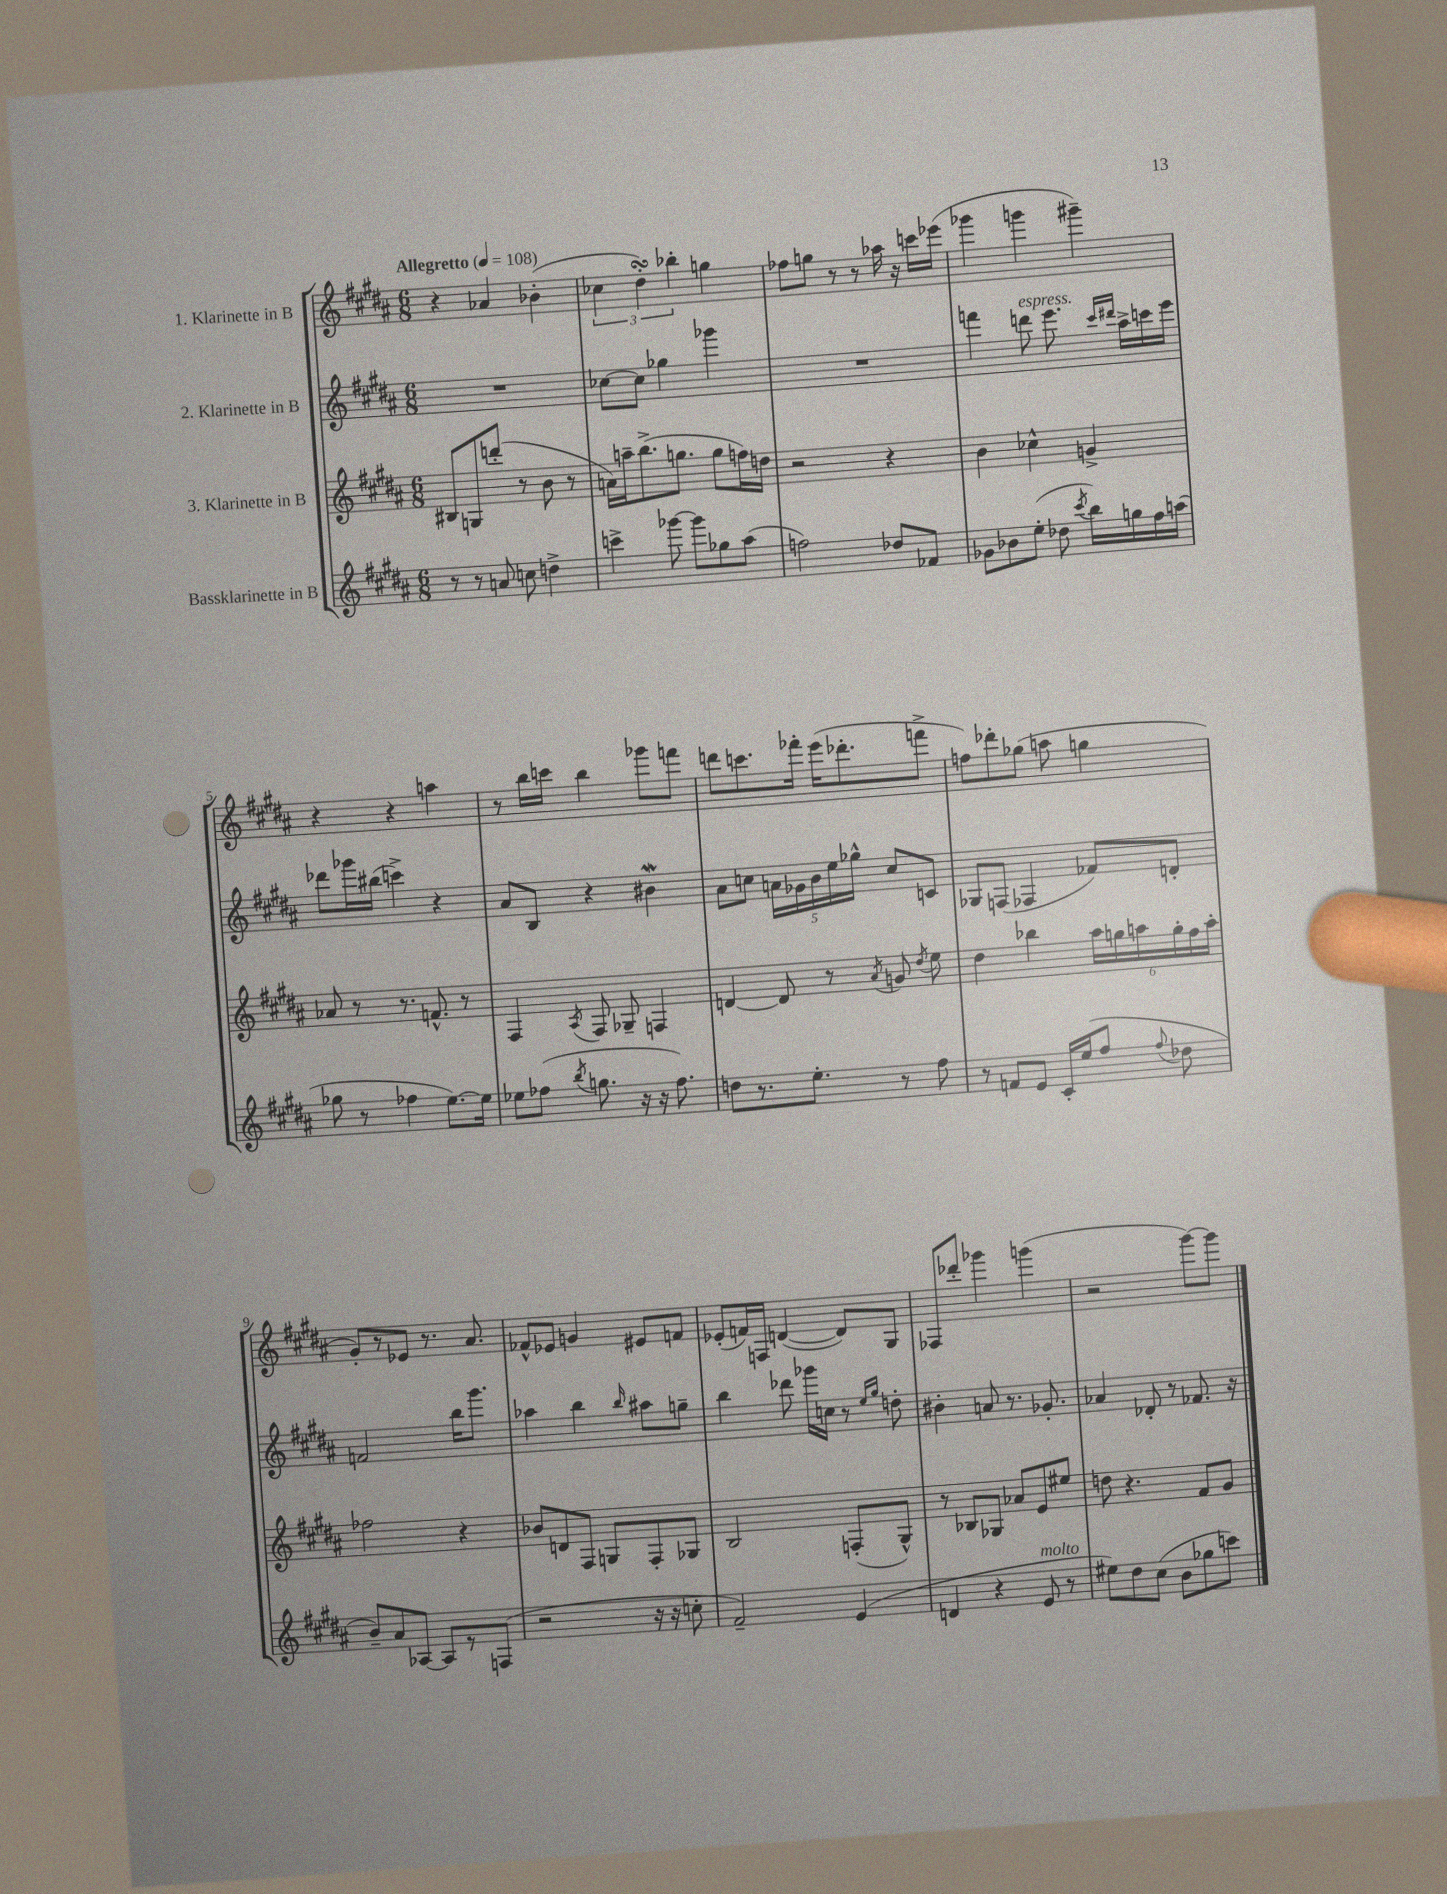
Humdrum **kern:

**kern	**kern	**kern	**kern
*part4	*part3	*part2	*part1
*staff4	*staff3	*staff2	*staff1
*I"Bassklarinette in B	*I"3. Klarinette in B	*I"2. Klarinette in B	*I"1. Klarinette in B
*clefG2	*clefG2	*clefG2	*clefG2
*k[f#c#g#d#a#]	*k[f#c#g#d#a#]	*k[f#c#g#d#a#]	*k[f#c#g#d#a#]
*M6/8	*M6/8	*M6/8	*M6/8
*MM108	*MM108	*MM108	*MM108
=1	=1	=1	=1
!	!	!	!LO:TX:a:B:t=Allegretto
8r	8B#X/L	2.r	4r
8r	8Gn/	.	.
8an/	(8dddn'/J	.	4a-X/
8ccn\	8r	.	.
4ddn^\	8b\	.	(4b-X'\
.	8r	.	.
=2	=2	=2	=2
4cccn^\	16an\LL)	[8cc-X\L	6cc-X\
.	16aan~\J	.	.
.	(8.bb^\	8cc-\J]	.
.	.	.	6dd#sSsS'\)
[8ggg-X\	.	4gg-X\	.
.	8.ggn\J	.	.
.	.	.	6bb-X'\
8ggg-\L]	.	.	.
8gg-X\	8gg\L	4ggg-X\	4ggn\
(8aa#\J	16ffn\L)	.	.
.	16ddn\JJ	.	.
=3	=3	=3	=3
2ffn\)	2r	2.r	8ff-X\L
.	.	.	8ggn\J
.	.	.	8r
.	.	.	8r
8dd-X/L	4r	.	16aa-X\
.	.	.	16r
8f-X/J	.	.	16cccn\LL
.	.	.	(16eee-X\JJ
=4	=4	=4	=4
8g-X\L	4b\	4fffn\	4ggg-X\
8b-X\	.	.	.
!	!	!LO:TX:a:i:t=espress.	!
(8ee'\J	4cc-X^^\	8dddn\	4gggn\
8dd-X\	.	8.eee\	.
8qccc#/	.	.	.
16bb\LL)	4gn^/	.	4ggg#X~\)
.	.	16qqccc#/LL	.
.	.	16qqddd#X/JJ	.
16ggn\	.	16aa#^\LL	.
16ff#\	.	16cccn\	.
(16aan\JJ	.	16eee\JJ	.
!!LO:LB:g=z
=5	=5	=5	=5
8gg-X\	8a-X/	8ddd-X\L	4r
8r	8r	16ggg-X\L	.
.	.	(16bb#X\JJ	.
4ff-X\	8.r	4cccn^\)	4r
.	8.fn^^/	.	.
[8.ee\L)	.	4r	4aan\
.	8r	.	.
16ee\Jk]	.	.	.
=6	=6	=6	=6
8ee-X\L	4F#/	8a#/L	8r
(8ff-X\J	.	8B/J	16bb\LL
.	.	.	16cccn\JJ
8qbb/	8qA#/	.	.
8.ggn\	8F#/	4r	4bb\
.	8G-X~/	.	.
16r	.	.	.
16r	4Fn/	4b#XW\	8ggg-X\L
8.ff-\)	.	.	.
.	.	.	8fffn\J
=7	=7	=7	=7
8ddn\L	[4dn/	8a#\L	8dddn\L
8.r	.	8ccn\J	8.cccn\
.	8d/]	20an\LL	.
.	.	20g-X\	.
8.ee'\J	.	.	16fff-X'\Jk
.	.	20b\	.
.	8r	.	(16eee\KL
.	.	20ee\	.
.	.	.	8.ddd-X'\
.	.	20gg-X^^\JJ	.
.	8qa#/	.	.
8r	8gn/	8cc/L	.
.	8qdd#/	.	.
8ff#\	8ee\	8cn/J	8fffn^\J
=8	=8	=8	=8
8r	4dd#\	8G-X/L	8ffn\L)
8fn/L	.	(8Fn/J	8ddd-X'\
8e/J	4bb-X\	4F-X/	(8gg-X\J
16c#'/LL	.	.	8aan\
(16ee/J	.	.	.
8ff#/J	24aa#\LL	8f-X/L)	4ggn\
.	24ggn\	.	.
.	24aan\	.	.
8qqff#/	.	.	.
8dd-X\	24gg'\	8dn'/J	.
.	24ff#\	.	.
.	24aa'\JJ	.	.
!!LO:LB:g=z
=9	=9	=9	=9
8b~/L)	2ff-X\	2fn/	8g#'/L)
8a#/	.	.	8r
[8A-X/J	.	.	8e-X/J
8A-/L]	.	.	8.r
8r	4r	16bb\KL	.
.	.	8.ggg#\J	8.a#/
(8Fn/J	.	.	.
=10	=10	=10	=10
2r	8b-X/L	4aa-X\	8f-X^^/L
.	8dn/	.	8e-X/J
.	8F#/J	4bb\	4gn/
.	8Gn/L	.	.
.	.	16qqbb/	.
16r	8F#'/	8aa#X\L	8e#X/L
16r	.	.	.
8ccn'\	8G-X/J	8ggn~\J	8fn/J
=11	=11	=11	=11
2f#~/)	2B/	4bb\	(8e-X'/L
.	.	.	16fn/L)
.	.	.	16Fn/JJ
.	.	8ddd-X\	([4dn/
.	.	16ggg-X\LL	.
.	.	16ccn\JJ	.
(4e/	(8Fn'/L	8r	8d/L])
.	.	16qqee/LL	.
.	.	16qqgg#/JJ	.
.	8G#^^/J)	8ddn'\	8G#/J
=12	=12	=12	=12
4dn/	8r	4b#X'\	8F-X/L
.	8B-X/L	.	8ddd-X'/J
4r	8G-X/J	8an/	4ggg-X\
.	8a-X/L	8.r	.
!LO:TX:a:i:t=molto	!	!	!
8e/	8e/	.	(4gggn\
.	.	8.g-X'/	.
8r	8ee#X/J	.	.
=13	=13	=13	=13
8ee#X\L)	8ddn\	4a-X/	2r
8dd#\	4.r	.	.
(8cc#\J	.	8d-X'/	.
8b\L	.	8r	.
8gg-X\	8f#/L	8.f-X/	[8ggg#\L)
8cccn\J)	8g#/J	.	8ggg#\J]
.	.	16r	.
==	==	==	==
*-	*-	*-	*-
